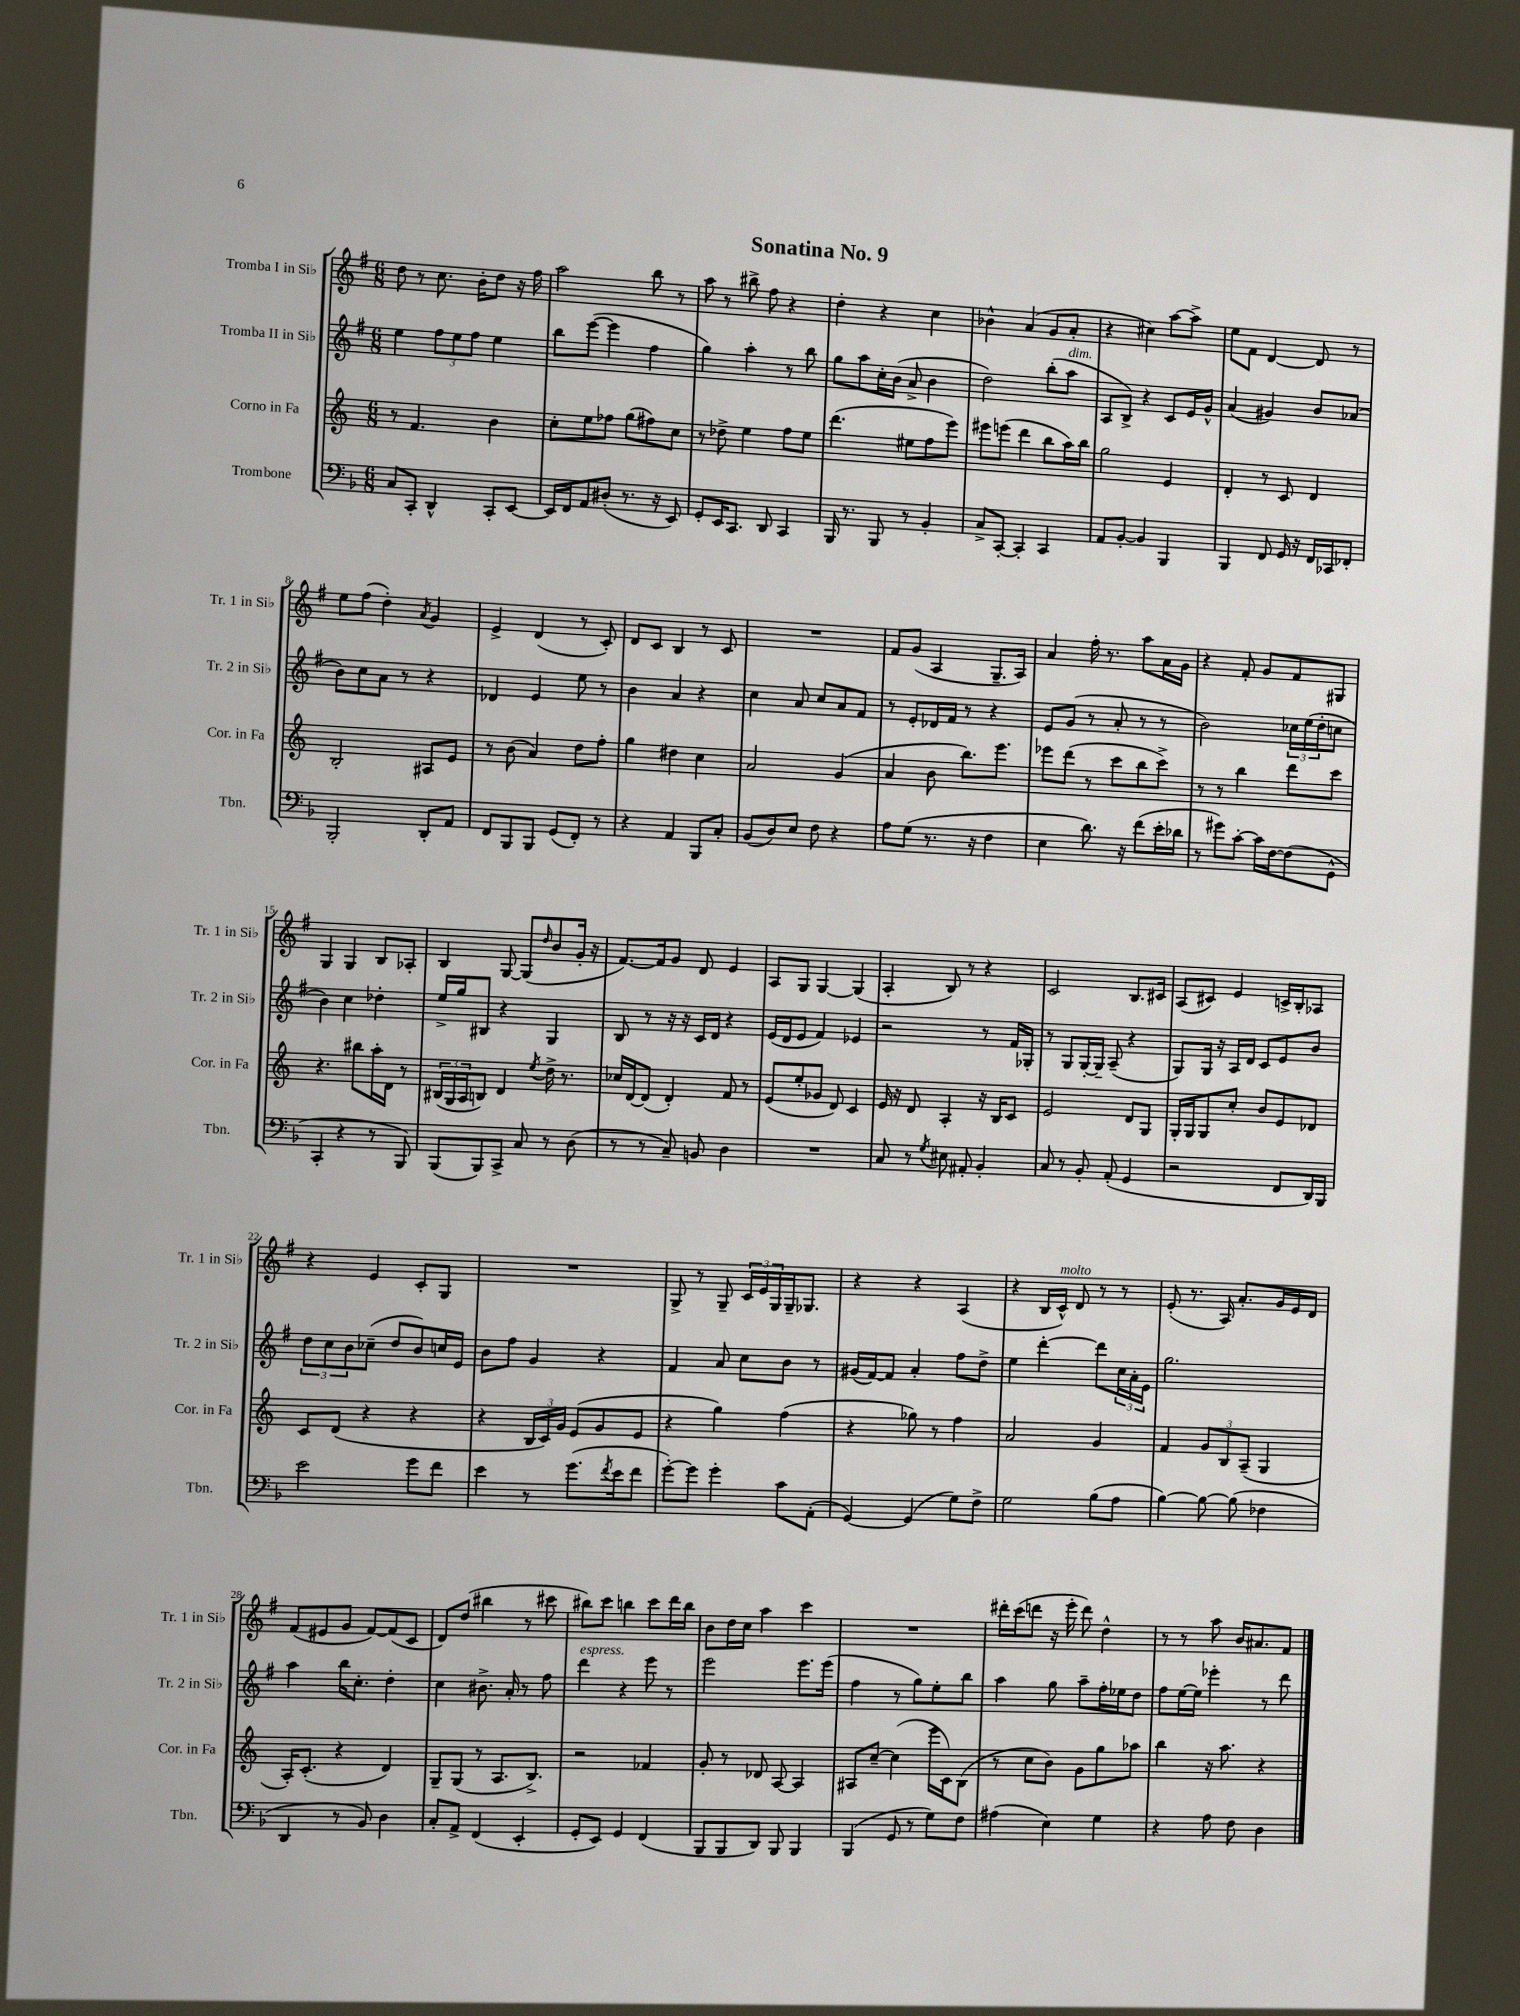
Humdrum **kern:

**kern	**kern	**kern	**kern
*staff4	*staff3	*staff2	*staff1
*clefF4	*clefG2	*clefG2	*clefG2
*k[b-]	*k[]	*k[f#]	*k[f#]
*M6/8	*M6/8	*M6/8	*M6/8
8C/L	8r	4ee\	8dd\
8CC'/J	4.f/	.	8r
4DD^^/	.	12ff#\L	8.cc\
.	.	12ee\	.
.	.	12ff#\J	.
.	.	.	16b'\LK
8CC'/L	4b\	4ee\	8dd\J
[8EE/J	.	.	16r
.	.	.	16ff#\
=	=	=	=
16EE/]LL	8cc'\L	8bb\L	2aa\
16FF/J	.	.	.
8AA/	8ee\	([8eee\J	.
(8D#'/J	8ff-\J	4eee\]	.
8.r	(8gg\L	.	.
.	8ff#\)	4ff#\	8bb\
16r	.	.	.
8EE/)	8cc\J	.	8r
=	=	=	=
8GG'/L	8r	4gg\)	8aa\
16EE/K	8dd-^\	.	8r
8.CC/J	.	.	.
.	4ee\	4aa'\	8bb#^\
8DD/	.	.	8ff#\
4CC/	8ff\L	8r	4r
.	8ee\J	8bb\	.
=	=	=	=
16BBB-/	(4.ddd\	8gg\L	4dd'\
8.r	.	.	.
.	.	8aa\	.
8BBB-/	.	16cc'\L	4r
.	.	(16b\JJ	.
8r	8ee#\L	8a^/	.
4BB-'/	8ff\	4b\	4cc\
.	8eee\J)	.	.
=	=	=	=
8C^/L	8eee#\L	2dd\)	4b-^^\
[8CC'/J	(8eee\J	.	.
4CC'/]	4ddd\	.	(4a/
4CC/	8bb\L	(8bb'\L	8g/L
.	16aa\L)	8aa\J	8a'/J
.	16bb\JJ	.	.
=	=	=	=
8AA/L	2gg\	8A/L	4r
[8BB-'/J	.	8B^/J)	.
4BB-/]	.	4r	4cc#\)
4BBB-/	4e/	8c/L	[8aa\L
.	.	16e/L	8aa^\]J
.	.	16g^^/JJ	.
=	=	=	=
4BBB-/	4d'/	(4a/	8ee\L
.	.	.	8f#\J
8FF/	8r	4g#/)	[4d/
16GG/	8c/	.	.
16r	.	.	.
16FF/LL	4d/	8b/L	8d/]
16CC-/J	.	.	.
8FF-'/J	.	(8a-/J	8r
=	=	=	=
2BBB-'/	2B'/	8b\L)	8ee\L
.	.	8cc\	(8ff#\J
.	.	8a\J	4dd'\)
.	.	8r	.
.	.	.	8qa/
8DD'/L	8A#/L	4r	4g/
8AA/J	8e/J	.	.
=	=	=	=
8FF/L	8r	4d-/	4e^/
8BBB-/	(8b\	.	.
8BBB-/J	4a/)	4e/	(4d/
(8GG/L	.	.	.
8FF'/J)	8dd\L	8ee\	8r
8r	8ff'\J	8r	8c'/)
=	=	=	=
4r	4gg\	4b\	8d/L
.	.	.	8c/J
4AA/	4dd#\	4a/	4B/
8BBB-/L	4cc\	4r	8r
8C'/J	.	.	8c/
=	=	=	=
(8BB-/L	2a/	4cc\	2.r
8D/)	.	.	.
8E/J	.	8a/	.
8F\	.	8cc/L	.
4r	(4g/	8a/	.
.	.	8f#/J	.
=	=	=	=
8A\L	4a/	8r	8f#/L
(8G\J	.	8e'/L	(8g/J
8.r	8b\	16d-/L	4A/
.	.	16f#/JJ	.
.	8.bb\L)	8r	.
16r	.	.	.
4F\	.	4r	8.G~/L
.	8.eee\J	.	.
.	.	.	16A/Jk)
=	=	=	=
4E\	8eee-\L	8e/L	4a/
.	(8ddd\J	(8g/J	.
8.d\)	8r	8r	16ff#'\
.	.	.	8.r
.	8ccc\L	8a'/	.
16r	.	.	.
(8f\L	8bb\	8r	8aa\L
16e'\L	8ccc^\J)	8r	16a\L
16d-\JJ	.	.	16g\JJ
=	=	=	=
8r	8r	2b\)	4r
8g#\L)	8r	.	.
[8c'\J	4bb\	.	8f#'/
16c\]LL	.	.	8g/L
[16F\J	.	.	.
(8F\]	8ddd\L	24cc-\LL	8f#/
.	.	(24ee\	.
.	.	24dd'\J	.
8GG^^\J	8ccc\J	8cc\J	8G#/J
=	=	=	=
4CC'/	4.r	4b\)	4G/
4r	.	4cc\	4G/
.	8bb#\L	.	.
8r	16aa'\L	4dd-'\	8B/L
.	16d\JJ	.	.
8BBB-/)	8r	.	8A-'/J
=	=	=	=
(8BBB-/L	(24B#/LL	16ee^/LL	4B/
.	24G/	.	.
.	.	16gg/J	.
.	24A/J	.	.
8BBB-/)	8B/J)	8B#/J	.
8CC^/J	4d/	4r	[8G/
8C/	.	.	(8G/]L
.	8qee/	.	16qqdd/
8r	16dd^\	4G/	8b/
.	8.r	.	.
(8D\	.	.	16g'/Jk
.	.	.	16r
=	=	=	=
8r	16cc-/LL	8B/	[8.f#/L)
.	[16d/J	.	.
8r	(8d/]J	8r	.
.	.	.	16f#/]k
8C~/)	4d'/)	16r	8g/J
.	.	16r	.
8BB/	.	16c/LL	8d/
.	.	16d/JJ	.
4D\	8f/	4r	4e/
.	8r	.	.
=	=	=	=
2.r	(8e/L	(16e/LL	8A/L
.	.	16d/J	.
.	8ee'/	8e/J	8G/J
.	8g-/J	4f#/)	[4G/
.	8d/)	.	.
.	4c/	4e-/	(4G/]
=	=	=	=
8C/	16e/	2r	4A'/
.	16r	.	.
8r	8d/	.	.
8qG/	.	.	.
8E#\	4A'/	.	8B/)
8AA#'/	.	.	8r
4BB-'/	16r	8r	4r
.	16B/LK	.	.
.	8c/J	16f#/LL	.
.	.	16G-'/JJ	.
=	=	=	=
8C/	2e/	8r	2c/
8r	.	8G/L	.
8BB-'/	.	[16G'/L	.
.	.	16G~/]JJ	.
(8AA'/	.	(8A~/	.
4GG/	8d/L	4r	8.B/L
.	8G/J	.	.
.	.	.	16c#/Jk
=	=	=	=
2r	16G'/LL	8G/L)	(8A/L
.	16G/J	.	.
.	8G/	16G/Jk	8c#/J)
.	.	16r	.
.	8cc'/J	16A/LL	4e/
.	.	16d/JJ	.
.	8b/L	8c/L	.
8FF/L	8e/	8e/	16c^/LL
.	.	.	16B'/J
16DD/L)	8d-/J	8b/J	8A-/J
16BBB-/JJ	.	.	.
=	=	=	=
2e\	8c/L	12dd\L	4r
.	.	12cc\	.
.	(8d/J	.	.
.	.	12b\	.
.	4r	(8cc-~\J	4e/
.	.	8dd/L	.
8g\L	4r	8b/)	8c'/L
8f\J	.	16cc/L	8G/J
.	.	16e/JJ	.
=	=	=	=
4e\	4r	8b\L	2.r
.	.	8ff#\J	.
8r	24B/LL	4g/	.
.	24c/)	.	.
.	24g/JJ	.	.
(8.g\L	(8e/L	.	.
.	8g/	4r	.
8qf/	.	.	.
16e\k	.	.	.
8f\J	8e/J	.	.
=	=	=	=
[8g'\L)	4r	4f#/	8G^/
8g\]J	.	.	8r
4g'\	4gg\)	8a/	8G~/
.	.	8cc\L	24c/LL
.	.	.	24e/
.	.	.	24G/
8c\L	(4ff\	8b\J	16G~/J
.	.	.	8.G-/J
(8AA'\J	.	8r	.
=	=	=	=
[4GG/)	4r	(16g#/LL	4r
.	.	[16f#/J)	.
.	.	8f#/]J	.
(4GG/]	8gg-\)	4a'/	4r
.	8r	.	.
8G\L)	4ff\	8ff#\L	(4A/
8F^\J	.	8dd^\J	.
=	=	=	=
2G\	2a/	4ee\	4r
.	.	[4ddd'\	16B/LL
.	.	.	16c^^/JJ)
.	.	.	8d/
(8B-\L	4g/	8ddd\]L	8r
8A\J	.	24cc\L	8r
.	.	24a'\	.
.	.	24e\JJ	.
=	=	=	=
[4B-\)	4f/	2.gg\	(8e'/
.	.	.	8.r
8B-\_	12g/L	.	.
.	.	.	16A/)
.	12B/	.	.
(8B-\]	.	.	8.a'/L
.	(12A~/J	.	.
4F-\	4G/	.	.
.	.	.	16g/L
.	.	.	16e/
.	.	.	16d/JJ
=	=	=	=
4DD/	16A'/LK)	4aa\	(8f#/L
.	(8.c'/J	.	.
.	.	.	8e#/
8r	4r	16bb\LK	8g/J
.	.	8.cc'\J	.
8BB-/)	.	.	[8f#/L)
4D\	4d/)	4dd'\	(8f#/]
.	.	.	8c/J
=	=	=	=
8C'/L	8G~/L	4cc\	8d/L)
8AA^/J	(8G/J	.	(8dd/J
(4FF/	8r	8.b#^\	4bb#\
.	8.A/L	.	.
.	.	16a'/	.
4EE'/	.	8r	8r
.	8.B^/J)	.	.
.	.	8ff#\	8ccc#\
=	=	=	=
8GG'/L	2r	4ddd\	8bb#\L)
8EE/J)	.	.	8ccc\J
4GG/	.	4r	4bb\
(4FF/	4f-/	8eee\	8ccc\L
.	.	8r	16ddd\L
.	.	.	16bb\JJ
=	=	=	=
8BBB-/L	8g'/	2eee\	8b\L
8BBB-/	8r	.	16dd\L
.	.	.	16cc\JJ
8DD/J)	8d-/	.	4aa\
8BBB-/	[8A/	.	.
4BBB-/	4A/]	8.eee\L	4ccc\
.	.	(16eee\Jk	.
=	=	=	=
(4BBB-/	8A#/L	4ff#\	2.r
.	[8cc~/J	.	.
8GG/	(4cc\]	8r	.
8r	.	8gg\L)	.
8G\L)	16eee\LL	8ee'\	.
.	16c\J)	.	.
8F\J	(8B\J	8bb\J	.
=	=	=	=
(4A#\	8r	4aa\	16ddd#'\LL
.	.	.	(16ccc\J
.	8cc\L	.	8ddd\J
4E\)	8b\J)	8gg\	16r
.	.	.	16eee'\
.	8g\L	8aa~\L	8ddd\)
4G\	8gg\	16ff#'\L	4dd^^\
.	.	16ee-\J	.
.	8aa-\J	8dd\J	.
=	=	=	=
4r	4bb\	8ff#\L	8r
.	.	[16ee\L	8r
.	.	16ee\]JJ	.
8A\	16r	4eee-'\	8aa\
.	8.aa\	.	.
8F\	.	.	16b/LK
.	.	.	8.a#/
4D\	4r	8r	.
.	.	8ddd\	8f#/J
==	==	==	==
*-	*-	*-	*-
